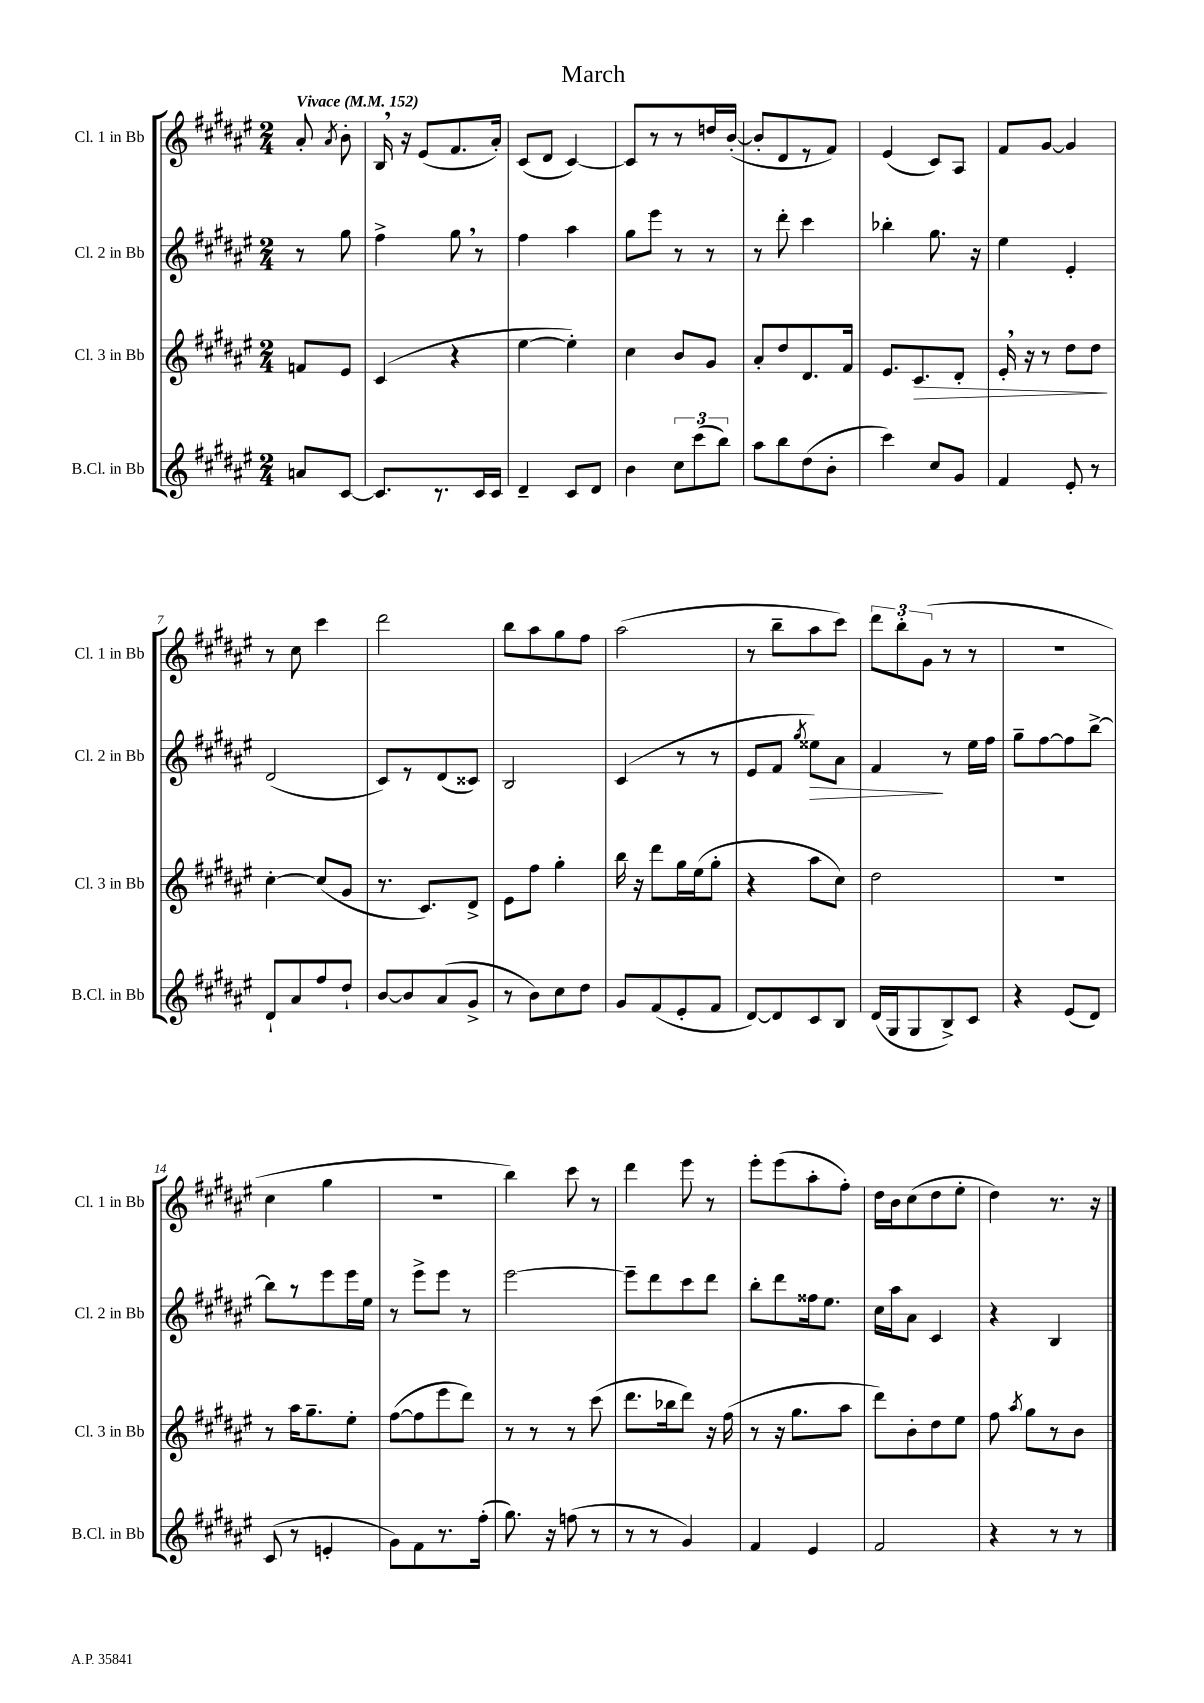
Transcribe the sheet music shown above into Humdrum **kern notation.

**kern	**kern	**dynam	**kern	**dynam	**kern
*part4	*part3	*part3	*part2	*part2	*part1
*staff4	*staff3	*staff3	*staff2	*staff2	*staff1
*I"B.Cl. in Bb	*I"Cl. 3 in Bb	*	*I"Cl. 2 in Bb	*	*I"Cl. 1 in Bb
*I'B.Cl. in Bb	*I'Cl. 3 in Bb	*	*I'Cl. 2 in Bb	*	*I'Cl. 1 in Bb
*clefG2	*clefG2	*	*clefG2	*	*clefG2
*k[f#c#g#d#a#e#]	*k[f#c#g#d#a#e#]	*	*k[f#c#g#d#a#e#]	*	*k[f#c#g#d#a#e#]
*M2/4	*M2/4	*	*M2/4	*	*M2/4
*MM152	*MM152	*	*MM152	*	*MM152
=	=	=	=	=	=
!	!	!	!	!	!LO:TX:a:B:t=Vivace
8an/L	8fn/L	.	8r	.	8a#'/
.	.	.	.	.	8qa#/
[8c#/J	8e#/J	.	8gg#\	.	8b'\
=1	=1	=1	=1	=1	=1
8.c#/L]	(4c#/	.	4ff#^\	.	16B,/
.	.	.	.	.	16r
.	.	.	.	.	(8e#/L
8.r	.	.	.	.	.
.	4r	.	8gg#,\	.	8.f#/
16c#/L	.	.	8r	.	.
16c#/JJ	.	.	.	.	16a#'/Jk)
=2	=2	=2	=2	=2	=2
4d#~/	[4ee#\	.	4ff#\	.	(8c#/L
.	.	.	.	.	8d#/J
8c#/L	4ee#'\])	.	4aa#\	.	[4c#/)
8d#/J	.	.	.	.	.
=3	=3	=3	=3	=3	=3
4b\	4cc#\	.	8gg#\L	.	8c#/L]
.	.	.	8eee#\J	.	8r
12cc#\L	8b/L	.	8r	.	8r
(12ccc#\	.	.	.	.	.
.	8g#/J	.	8r	.	16ddn/L
12bb\J)	.	.	.	.	.
.	.	.	.	.	([16b'/JJ
=4	=4	=4	=4	=4	=4
8aa#\L	8a#'/L	.	8r	.	8b'/L]
8bb\	8dd#/	.	8ddd#'\	.	8d#/
(8dd#\	8.d#/	.	4ccc#\	.	8r
8b'\J	.	.	.	.	8f#/J)
.	16f#/Jk	.	.	.	.
=5	=5	=5	=5	=5	=5
4ccc#\)	8.e#/L	.	4bb-X'\	.	(4e#/
!	!	!LO:HP:b	!	!	!
.	8.c#/	>	.	.	.
8cc#/L	.	.	8.gg#\	.	8c#/L)
8g#/J	8d#'/J	.	.	.	8A#/J
.	.	.	16r	.	.
=6	=6	=6	=6	=6	=6
4f#/	16e#',/	.	4ee#\	.	8f#/L
.	16r	.	.	.	.
.	8r	.	.	.	[8g#/J
8e#'/	8dd#\L	.	4e#'/	.	4g#/]
8r	8dd#\J	.	.	.	.
.	.	]	.	.	.
!!LO:LB:g=z
=7	=7	=7	=7	=7	=7
8d#`/L	[4cc#'\	.	(2d#/	.	8r
8a#/	.	.	.	.	8cc#\
8ff#/	(8cc#/L]	.	.	.	4ccc#\
8dd#`/J	8g#/J	.	.	.	.
=8	=8	=8	=8	=8	=8
[8b/L	8.r	.	8c#/L)	.	2ddd#\
8b/]	.	.	8r	.	.
.	8.c#/L)	.	.	.	.
(8a#/	.	.	(8d#/	.	.
8g#^/J	8d#^/J	.	8c##X/J)	.	.
=9	=9	=9	=9	=9	=9
8r	8e#\L	.	2B/	.	8bb\L
8b\L)	8ff#\J	.	.	.	8aa#\
8cc#\	4gg#'\	.	.	.	8gg#\
8dd#\J	.	.	.	.	8ff#\J
=10	=10	=10	=10	=10	=10
8g#/L	16bb\	.	(4c#/	.	(2aa#\
.	16r	.	.	.	.
(8f#/	8ddd#\L	.	.	.	.
8e#'/	16gg#\L	.	8r	.	.
.	(16ee#\J	.	.	.	.
8f#/J	8gg#'\J	.	8r	.	.
=11	=11	=11	=11	=11	=11
[8d#/L)	4r	.	8e#/L	.	8r
8d#/]	.	.	8f#/J	.	8bb~\L
.	.	.	8qgg#/	.	.
!	!	!	!	!LO:HP:b	!
8c#/	8aa#\L	.	8ee##X\L)	>	8aa#\
8B/J	8cc#\J)	.	8a#\J	.	8ccc#\J)
=12	=12	=12	=12	=12	=12
(16d#/LL	2dd#\	.	4f#/	.	12ddd#\L
16G#/J	.	.	.	.	.
.	.	.	.	.	12bb'\
8G#/	.	.	.	.	.
.	.	.	.	.	(12g#\J
8B^/)	.	.	8r	]	8r
8c#/J	.	.	16ee#\LL	.	8r
.	.	.	16ff#\JJ	.	.
=13	=13	=13	=13	=13	=13
4r	2r	.	8gg#~\L	.	2r
.	.	.	[8ff#\	.	.
(8e#/L	.	.	8ff#\]	.	.
8d#/J)	.	.	[8bb^\J	.	.
!!LO:LB:g=z
=14	=14	=14	=14	=14	=14
(8c#/	8r	.	8bb\L]	.	4cc#\
8r	16aa#\KL	.	8r	.	.
.	8.gg#~\	.	.	.	.
4en'/	.	.	8eee#\	.	4gg#\
.	8ee#'\J	.	16eee#\L	.	.
.	.	.	16ee#\JJ	.	.
=15	=15	=15	=15	=15	=15
8g#\L)	([8ff#\L	.	8r	.	2r
8f#\	8ff#\]	.	8eee#^\L	.	.
8.r	8eee#\	.	8eee#\J	.	.
.	8ddd#\J)	.	8r	.	.
(16ff#'\Jk	.	.	.	.	.
=16	=16	=16	=16	=16	=16
8.gg#\)	8r	.	[2eee#\	.	4bb\)
.	8r	.	.	.	.
16r	.	.	.	.	.
(8ffn\	8r	.	.	.	8ccc#\
8r	(8ccc#\	.	.	.	8r
=17	=17	=17	=17	=17	=17
8r	8.ddd#\L	.	8eee#~\L]	.	4ddd#\
8r	.	.	8ddd#\	.	.
.	16bb-X\k	.	.	.	.
4g#/)	8ddd#\J)	.	8ccc#\	.	8eee#\
.	16r	.	8ddd#\J	.	8r
.	(16ff#\	.	.	.	.
=18	=18	=18	=18	=18	=18
4f#/	8r	.	8bb'\L	.	8eee#'\L
.	16r	.	8ddd#\	.	(8eee#\
.	8.gg#\L	.	.	.	.
4e#/	.	.	16ff##X\k	.	8aa#'\
.	.	.	8.ee#\J	.	.
.	8aa#\J	.	.	.	8ff#'\J)
=19	=19	=19	=19	=19	=19
2f#/	8ddd#\L)	.	16cc#\LL	.	16dd#\LL
.	.	.	16aa#\J	.	16b\J
.	8b'\	.	8a#\J	.	(8cc#\
.	8dd#\	.	4c#/	.	8dd#\
.	8ee#\J	.	.	.	8ee#'\J
=20	=20	=20	=20	=20	=20
4r	8ff#\	.	4r	.	4dd#\)
.	8qaa#/	.	.	.	.
.	8gg#\L	.	.	.	.
8r	8r	.	4B/	.	8.r
8r	8b\J	.	.	.	.
.	.	.	.	.	16r
==	==	==	==	==	==
*-	*-	*-	*-	*-	*-
